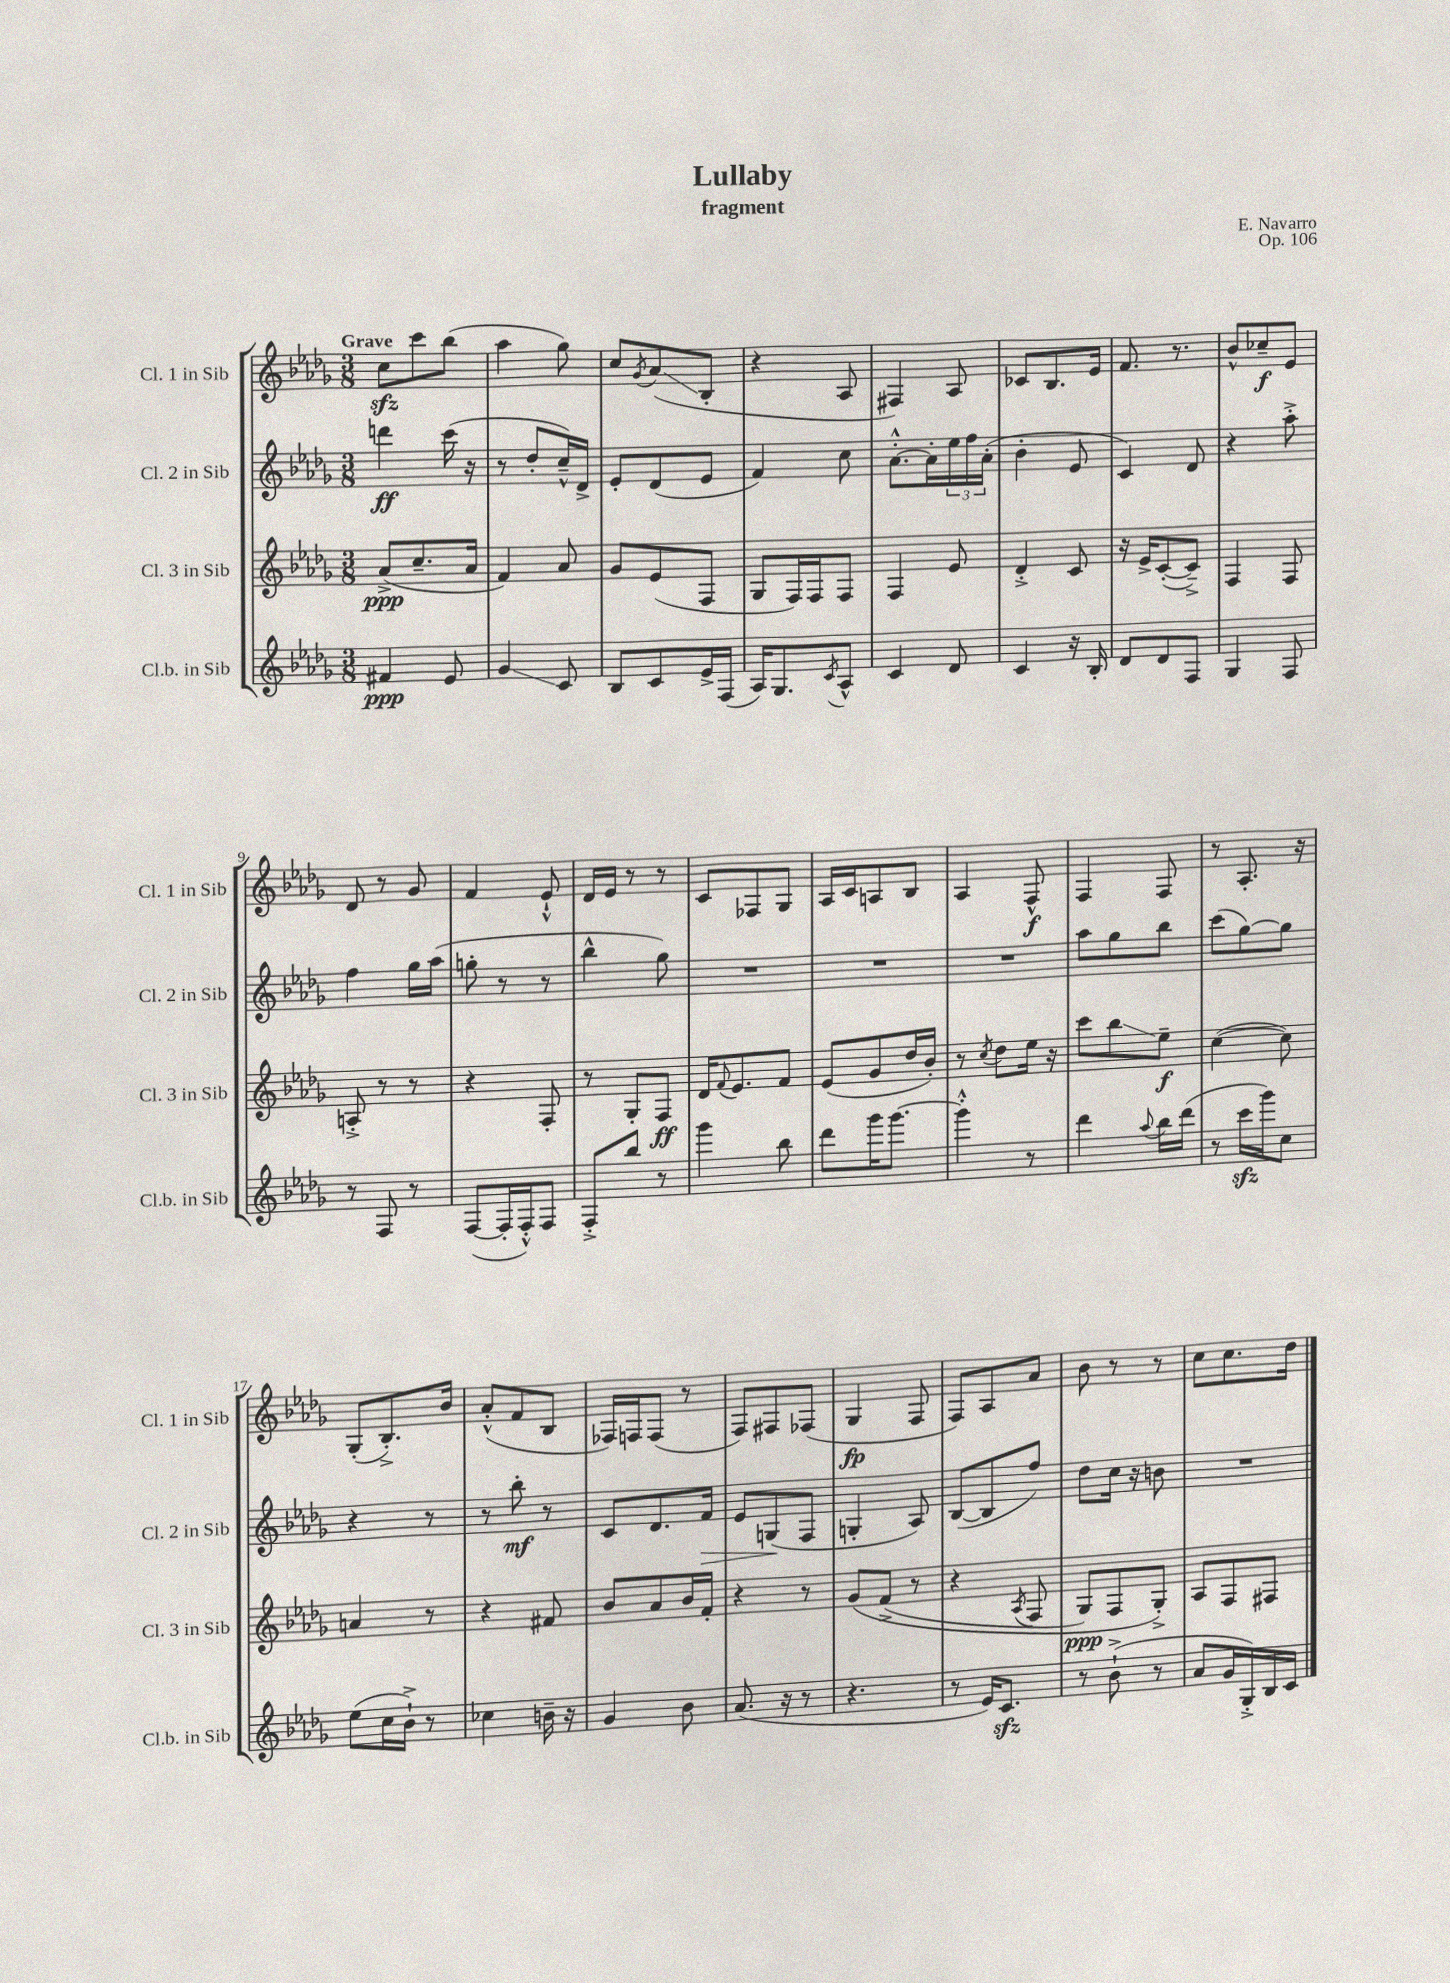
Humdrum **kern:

**kern	**kern	**kern	**kern
*staff4	*staff3	*staff2	*staff1
*clefG2	*clefG2	*clefG2	*clefG2
*k[b-e-a-d-g-]	*k[b-e-a-d-g-]	*k[b-e-a-d-g-]	*k[b-e-a-d-g-]
*M3/8	*M3/8	*M3/8	*M3/8
4f#	(8a-^	4ddd	8cc
.	8.cc~	.	8ccc
8e-	.	(16ccc	(8bb-
.	16a-	16r	.
=	=	=	=
4g-	4f)	8r	4aa-
.	.	8dd-'	.
8c	8a-	16cc~^^)	8gg-)
.	.	16d-^	.
=	=	=	=
8B-	8g-	8e-'	8cc
.	.	.	8qg-
8c	(8e-	(8d-	(8a-
16e-^	8F	8e-	8B-'
(16F	.	.	.
=	=	=	=
16A-)	8G-	4f)	4r
8.G-	.	.	.
.	16F)	.	.
.	16F	.	.
8qc	.	.	.
8A-^^	8F	8cc	8A-
=	=	=	=
4c	4F	[8.a-'^^	4F#)
.	.	16a-']	.
8d-	8e-	24ee-	8A-
.	.	24ff	.
.	.	(24a-'	.
=	=	=	=
4c	4d-'^	4b-'	8c-
.	.	.	8.B-
16r	8c	8e-	.
16B-'	.	.	16e-
=	=	=	=
8d-	16r	4c)	8.f
.	16e-^	.	.
8d-	([8c'	.	.
.	.	.	8.r
8F	8c~^])	8d-	.
=	=	=	=
4G-	4F	4r	8b-^^
.	.	.	8cc-~
8F	8F	8aa-'^	8e-
=	=	=	=
8r	8A'^	4ff	8d-
8F	8r	.	8r
8r	8r	16gg-	8g-
.	.	(16aa-	.
=	=	=	=
([8F	4r	8gg'	4f
16F']	.	8r	.
16F'^^)	.	.	.
8F	8F'	8r	8e-`^^
=	=	=	=
8F'^	8r	4bb-^^	16d-
.	.	.	16e-
8bb-	8G-'	.	8r
8r	8F	8gg-)	8r
=	=	=	=
4ggg-	16d-	4.r	8c
.	8qqf	.	.
.	8.e-	.	.
.	.	.	8F-
8bb-	8f	.	8G-
=	=	=	=
8ddd-	(8e-	4.r	16A-
.	.	.	16c
16ggg-	8g-	.	8A
[8.ggg-	.	.	.
.	16dd-	.	8B-
.	16b-')	.	.
=	=	=	=
4ggg-'^^]	8r	4.r	4A-
.	8qcc	.	.
.	8dd-	.	.
8r	16ee-	.	8F^^
.	16r	.	.
=	=	=	=
4ddd-	8ccc	8aa-	4F
.	8bb-	8gg-	.
8qqaa-	.	.	.
16bb-	8ee-~	8bb-	8F
(16ddd-	.	.	.
=	=	=	=
8r	([4cc	(8ccc	8r
16ccc	.	[8gg-)	8.A-'
16ggg-)	.	.	.
8cc	8cc])	8gg-]	.
.	.	.	16r
=	=	=	=
(8ee-	4a	4r	(8G-'
16cc	.	.	8.B-'^)
16b-`^)	.	.	.
8r	8r	8r	.
.	.	.	16b-
=	=	=	=
4cc-	4r	8r	(8a-'^^
.	.	8bb-'	8f
16b~	8f#	8r	8B-
16r	.	.	.
=	=	=	=
4g-	8b-	8c	16F-)
.	.	.	16F
.	8a-	8.d-	(8F
8b-	16b-	.	8r
.	16f'	16f	.
=	=	=	=
(8.a-	4r	8e-	8F)
.	.	(8G	8F#
16r	.	.	.
8r	8r	8F	(8F-
=	=	=	=
4.r	&(8g-	4G'	4G-
.	(8f^	.	.
.	8r	8A-)	8F
=	=	=	=
8r	4r	([8B-	8F)
16e-)	.	8B-]	8A-
8.c	.	.	.
.	8qA-	.	.
.	8F	8ff)	8a-
=	=	=	=
8r	8G-)	8dd-	8b-
(8b-`^	8F	16cc	8r
.	.	16r	.
8r	8G-'^&)	8b	8r
=	=	=	=
8a-	8A-	4.r	8cc
16g-	8F	.	8.cc
16G-'^)	.	.	.
16B-	8F#	.	.
16c	.	.	16dd-
==	==	==	==
*-	*-	*-	*-
